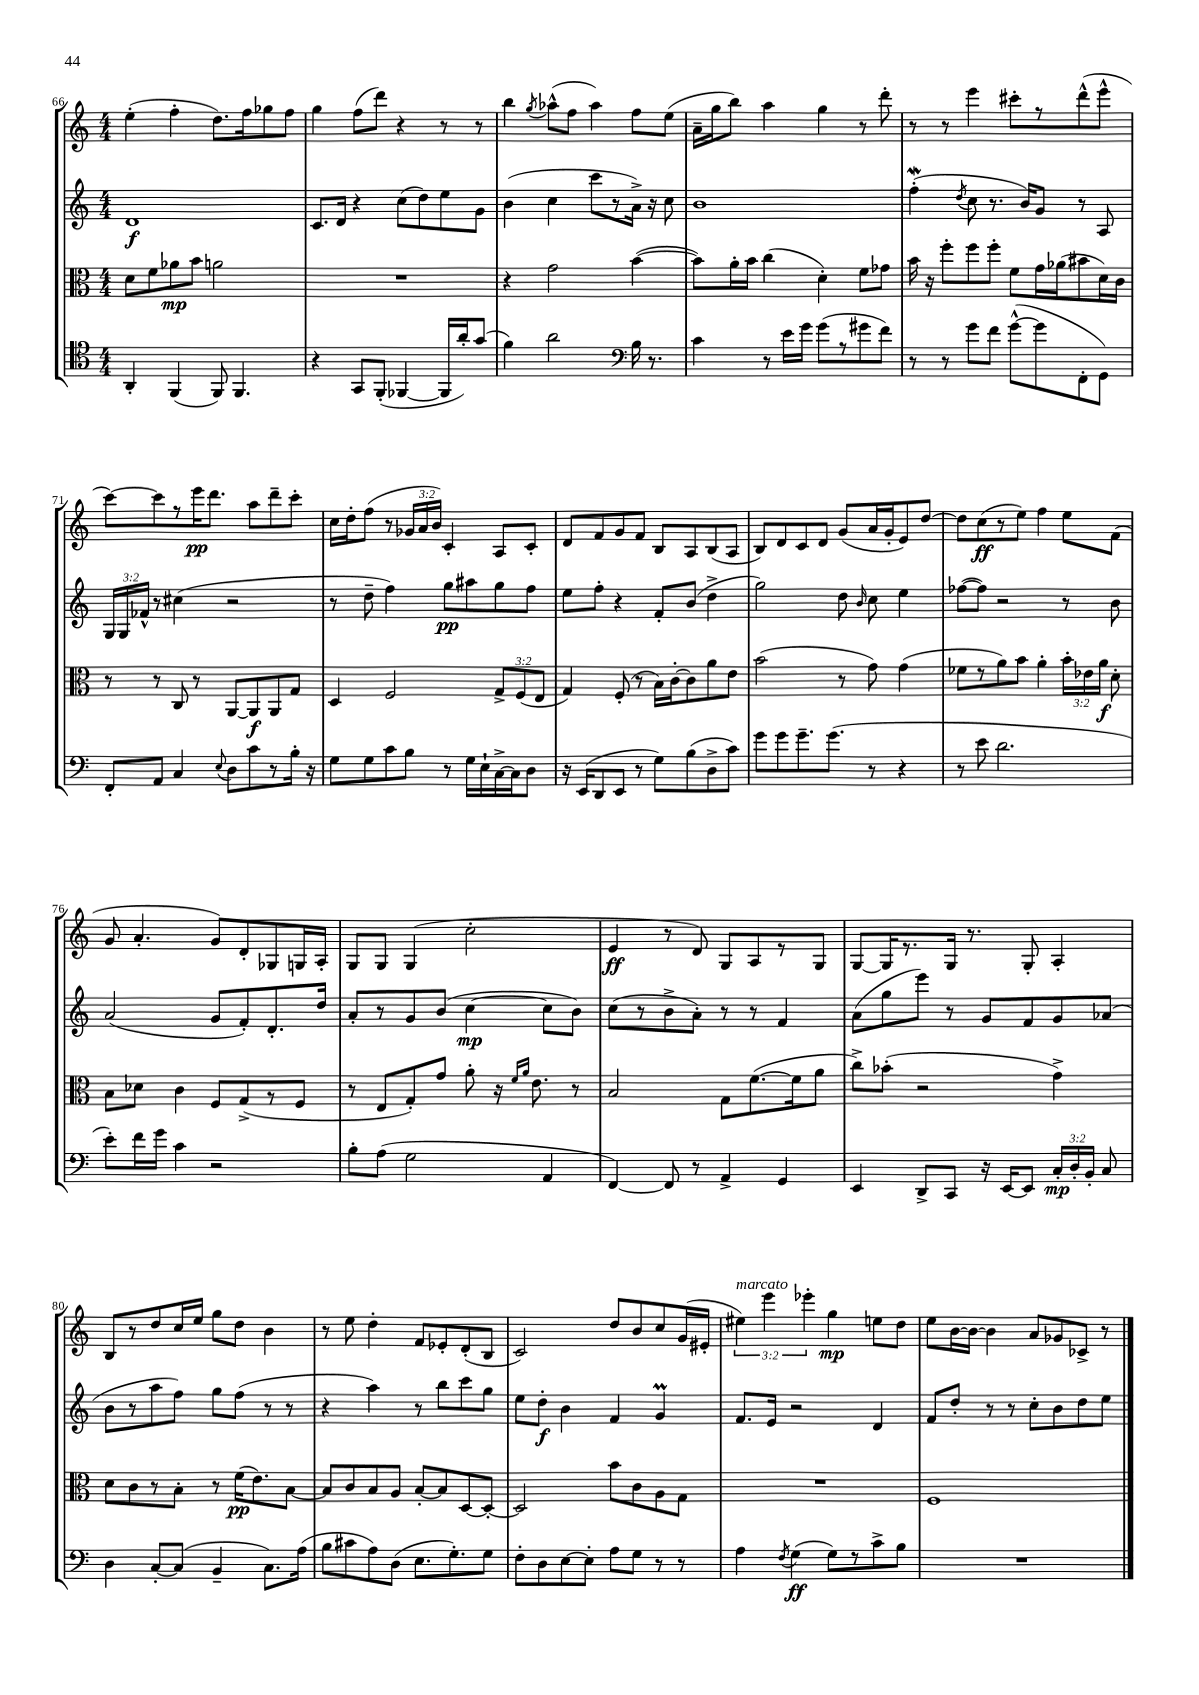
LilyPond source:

<<
\new StaffGroup <<
\new Staff = "s0" {
    \clef treble \key c \major \numericTimeSignature \time 4/4 \override Staff.TupletNumber.text = #tuplet-number::calc-fraction-text
    \autoBeamOff e''4-.( f''4-. d''8.[) f''16 ges''8 f''8] |
    g''4 f''8[( d'''8]) r4 r8 r8 |
    b''4 \acciaccatura { g''8 } aes''8[-^( f''8] aes''4) f''8[ e''8]( |
    a'16[-- g''16 b''8]) a''4 g''4 r8 d'''8-. |
    r8 r8 e'''4 cis'''8[-. r8 d'''8-^( e'''8]-^ |
    c'''8[~) c'''8 r8 e'''16\pp d'''8.] a''8[ d'''8-- c'''8]-. |
    c''16[ d''16-. f''8]( r8 \tuplet 3/2 { ges'16[ a'16 b'16]) } c'4-. a8[ c'8]-. |
    d'8[ f'8 g'8 f'8] b8[ a8 b8( a8] |
    b8[) d'8 c'8 d'8] g'8[( a'16 g'16-. e'8) d''8]~ |
    d''8[ c''8\ff( r8 e''8]) f''4 e''8[ f'8]( |
    g'8 a'4.-. g'8[) d'8-. ges8 g16 a16]-. |
    g8[ g8] g4( c''2-. |
    e'4\ff r8 d'8) g8[ a8 r8 g8] |
    g8[~ g16 r8. g16] r8. g8-. a4-. |
    b8[ r8 d''8 c''16 e''16] g''8[ d''8] b'4 |
    r8 e''8 d''4-. f'8[ ees'8-. d'8-.( b8] |
    c'2) d''8[ b'8 c''8 g'16( eis'16]-. |
    \tuplet 3/2 { eis''4^\markup { \italic "marcato" }) e'''4 ees'''4-. } g''4\mp e''8[ d''8] |
    e''8[ b'16~ b'16]~ b'4 a'8[ ges'8 ces'8]-> r8 \bar "|." |
}
\new Staff = "s1" {
    \clef treble \key c \major \numericTimeSignature \time 4/4 \override Staff.TupletNumber.text = #tuplet-number::calc-fraction-text
    \autoBeamOff d'1\f |
    c'8.[ d'16] r4 c''8[( d''8) e''8 g'8] |
    b'4( c''4 c'''8[ r8 a'16]->) r16 c''8 |
    b'1 |
    f''4-.\mordent( \acciaccatura { d''8 } c''8 r8. b'16[) g'8] r8 a8 |
    \tuplet 3/2 { g16[ g16 fes'16]-^ } r8 cis''4( r2 |
    r8 d''8-- f''4) g''8[\pp ais''8 g''8 f''8] |
    e''8[ f''8]-. r4 f'8[-. b'8]( d''4-> |
    g''2) d''8 \grace { b'16 } c''8 e''4 |
    fes''8[~( fes''8]) r2 r8 b'8 |
    a'2( g'8[ f'8-.) d'8.-. d''16] |
    a'8[-. r8 g'8 b'8]( c''4~\mp c''8[ b'8]) |
    c''8[( r8 b'8-> a'8]-.) r8 r8 f'4 |
    a'8[( g''8 e'''8]) r8 g'8[ f'8 g'8 aes'8]( |
    b'8[ r8 a''8 f''8]) g''8[ f''8]( r8 r8 |
    r4 a''4) r8 b''8[ c'''8 g''8] |
    e''8[ d''8]-.\f b'4 f'4 g'4\prall |
    f'8.[ e'16] r2 d'4 |
    f'8[ d''8]-. r8 r8 c''8[-. b'8 d''8 e''8] \bar "|." |
}
\new Staff = "s2" {
    \clef alto \key c \major \numericTimeSignature \time 4/4 \override Staff.TupletNumber.text = #tuplet-number::calc-fraction-text
    \autoBeamOff d'8[ f'8 aes'8\mp b'8] a'2 |
    R1 |
    r4 g'2 b'4~( |
    b'8[) a'16-. b'16] c''4( d'4-.) f'8[ ges'8] |
    b'16 r16 f''8[-. f''8 f''8]-. f'8[ g'16 aes'16( bis'8 d'16) c'16] |
    r8 r8 c8 r8 a,8[~ a,8\f a,8 g8] |
    d4 f2 \tuplet 3/2 { g8[-> f8( e8] } |
    g4) f8-.( r8 b16[) c'16~-. c'8 a'8 e'8] |
    b'2( r8 g'8) g'4( |
    fes'8[ r8 a'8) b'8] a'4-. \tuplet 3/2 { b'16[-. ees'16 a'16]\f } d'8-. |
    b8[ des'8] c'4 f8[ g8->( r8 f8] |
    r8 e8[ g8-.) g'8] a'8-. r16 \grace { f'16[ a'16] } e'8. r8 |
    b2 g8[ f'8.~( f'16 a'8] |
    c''8[->) bes'8]-.( r2 g'4->) |
    d'8[ c'8 r8 b8]-. r8 f'16[\pp( e'8.) b8]~ |
    b8[ c'8 b8 a8] b8[~-. b8 d8~ d8]~-. |
    d2 b'8[ c'8 a8 g8] |
    R1 |
    f1 \bar "|." |
}
\new Staff = "s3" {
    \clef tenor \key c \major \numericTimeSignature \time 4/4 \override Staff.TupletNumber.text = #tuplet-number::calc-fraction-text
    \autoBeamOff a,4-. f,4( f,8) f,4. |
    r4 g,8[ f,8]-.( fes,4~ fes,16[ a'16-.) g'8]( |
    f'4) a'2 \clef bass b16 r8. |
    c'4 r8 e'16[ g'16] g'8[( r8 gis'8 f'8]) |
    r8 r8 g'8[ f'8] g'8[~-^( g'8 f,8-. g,8]) |
    f,8[-. a,8] c4 \appoggiatura { e8 } d8[ c'8 r8 b16]-. r16 |
    g8[ g8 c'8 b8] r8 g16[ e16-! c16~-> c16 d8] |
    r16 e,16[( d,8 e,8] r8 g8[) b8( d8-> c'8]) |
    g'8[ g'8 g'8.-- g'8.]( r8 r4 |
    r8 e'8 d'2. |
    e'8[-.) f'16 g'16] c'4 r2 |
    b8[-. a8]( g2 a,4 |
    f,4~) f,8 r8 a,4-> g,4 |
    e,4 d,8[-> c,8] r16 e,16[~ e,8] \tuplet 3/2 { c16[-.\mp d16-. b,16]-. } c8 |
    d4 c8[~-. c8]( b,4-- c8.[) a16]( |
    b8[ cis'8 a8) d8]( e8.[ g8.-.) g8] |
    f8[-. d8 e8~ e8]-. a8[ g8] r8 r8 |
    a4 \acciaccatura { f8 } g4\ff( g8[) r8 c'8-> b8] |
    R1 \bar "|." |
}
>>
>>
\layout { \context { \Score currentBarNumber = #66 } }
